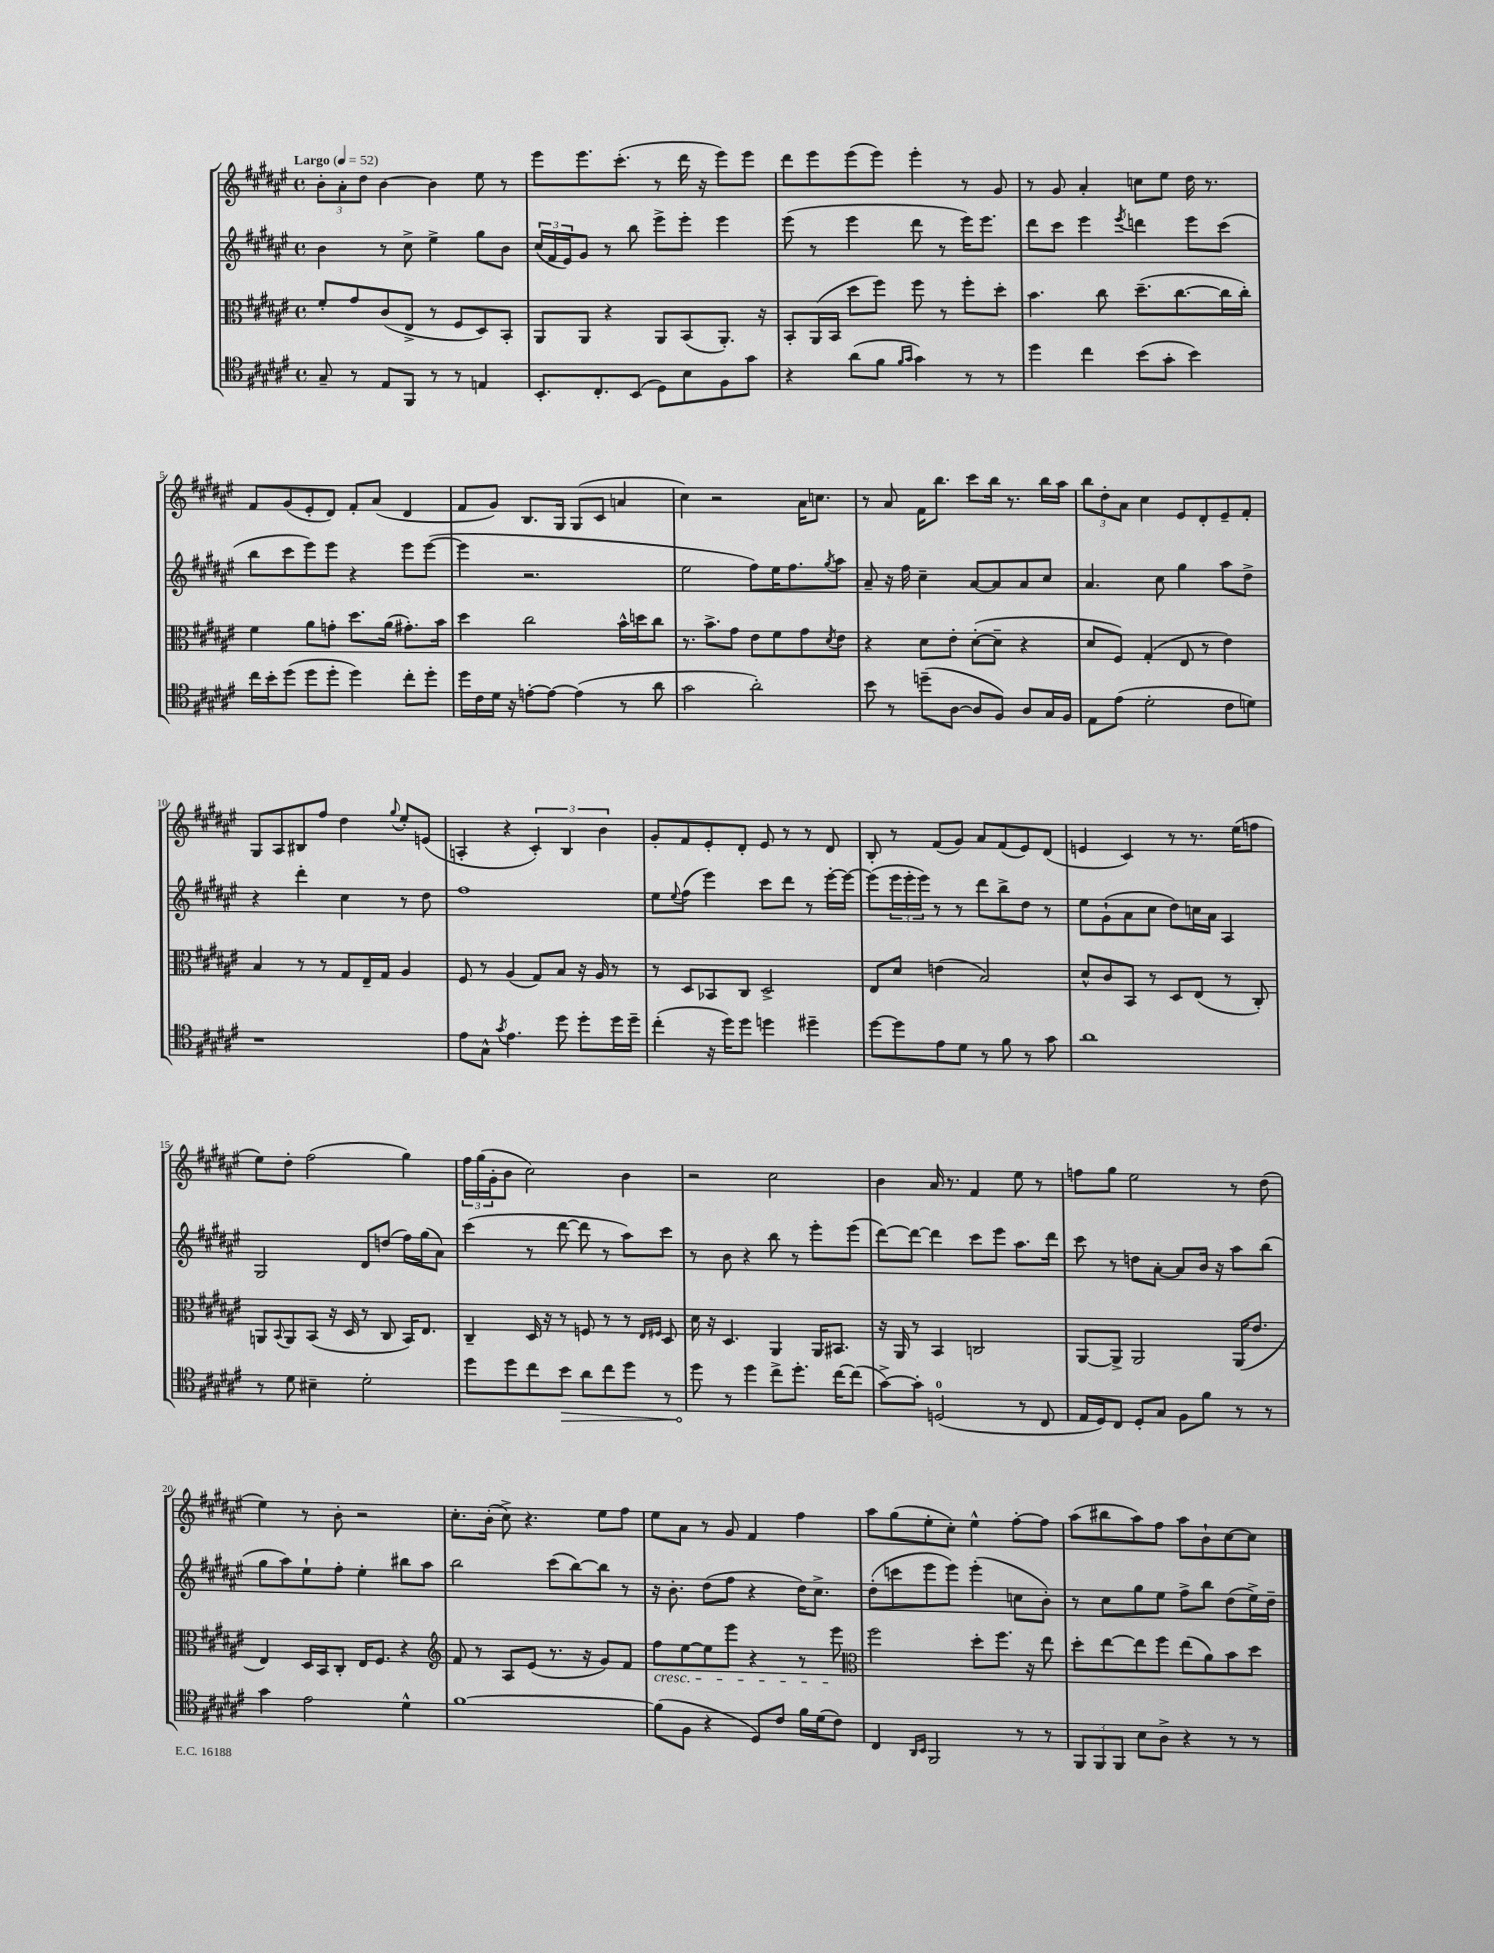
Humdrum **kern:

**kern	**kern	**kern	**kern
*staff4	*staff3	*staff2	*staff1
*clefC4	*clefC3	*clefG2	*clefG2
*k[f#c#g#d#a#e#]	*k[f#c#g#d#a#e#]	*k[f#c#g#d#a#e#]	*k[f#c#g#d#a#e#]
*M4/4	*M4/4	*M4/4	*M4/4
*met(c)	*met(c)	*met(c)	*met(c)
*MM52	*MM52	*MM52	*MM52
8G#~/	8f#'/L	4b\	12b'\L
.	.	.	12a#'\
8r	8g#/	.	.
.	.	.	12dd#\J
8E#/L	(8c#/	8r	[4b\
8FF#/J	8E#^/J	8cc#^\	.
8r	8r	4ee#^\	4b\]
8r	8F#/L	.	.
4E/	8D#/)	8gg#\L	8ee#\
.	8BB'/J	8b\J	8r
=	=	=	=
8.BB'/L	8AA#/L	(24cc#/LL	8eee#\L
.	.	24f#/	.
.	.	24e#/J)	.
.	8AA#/J	8g#/J	8.eee#\
8.C#'/	.	.	.
.	4r	8r	.
.	.	.	(8.ccc#'\J
(8BB/J	.	8bb\	.
8D#\L)	8AA#/L	8eee#^\L	8r
8B\	(8BB/	8eee#'\J	16ddd#\
.	.	.	16r
8F#\	8.AA#'/J)	4eee#\	8eee#\L)
8g#\J	.	.	8eee#\J
.	16r	.	.
=	=	=	=
4r	8BB'/L	(8eee#\	8ddd#\L
.	(16AA#/L	8r	8eee#\
.	16BB/JJ	.	.
(8a#\L	8dd#\L	4eee#\	(8eee#\
8f#\J	8ff#\J)	.	8eee#\J)
16qqf#/LL	.	.	.
16qqg#/JJ	.	.	.
4g#\)	8ff#\	8ddd#\	4eee#'\
.	8r	8r	.
8r	8ff#'\L	16eee#\LK)	8r
.	.	8.eee#\J	.
8r	8dd#'\J	.	8g#/
=	=	=	=
4dd#\	4.b\	8ddd#\L	8r
.	.	8ccc#\J	8g#/
4cc#\	.	4eee#\	4a#'/
.	8cc#\	.	.
.	.	8qeee#/	.
(8b\L	(8.dd#~\L	4ddd\	8cc\L
8g#'\J	.	.	8ee#\J
.	[8.cc#\	.	.
4b\)	.	8eee#\L	16dd#\
.	.	.	8.r
.	16cc#\]L	(8ccc#\J	.
.	16cc#'\JJ)	.	.
=	=	=	=
16cc#\LL	4f#\	8bb\L	8f#/L
16b'\J	.	.	.
(8dd#\J	.	8ccc#\	(8g#/
8dd#\L	8a#\L	8eee#\)	8e#'/
8dd#'\J	8g'\J	8eee#\J	8d#/J)
4dd#\)	8.dd#\L	4r	8f#'/L
.	.	.	(8a#/J
.	(16a#\Jk	.	.
8cc#'\L	8.g#'\L)	8eee#\L	4d#/
8dd#'\J	.	([8eee#\J	.
.	16b\Jk	.	.
=	=	=	=
16dd#\LL	4dd#\	4eee#\]	8f#/L
16c#\	.	.	.
16d#\JJ	.	.	8g#/J)
16r	.	.	.
[8e'\L	2cc#\	2.r	8.B/L
8e\_J	.	.	.
.	.	.	16G#/Jk
(4e\]	.	.	(8G#/L
.	.	.	8c#/J
8r	16b^^\LL	.	4a/
.	16dd\J	.	.
8a#\	8cc#\J	.	.
=	=	=	=
2g#\	8.r	2ee#\	4cc#\)
.	8.b^\L	.	.
.	.	.	2r
.	8g#\J	.	.
2a#'\)	8e#\L	8ff#\L)	.
.	8f#\	16ee#\K	.
.	.	8.ff#\	.
.	8g#\	.	16a#\LK
.	.	.	8.cc\J
.	8qd#/	8qgg#/	.
.	8e#\J	8aa#\J	.
=	=	=	=
8b\	4r	8a#~/	8r
8r	.	16r	8a#/
.	.	16ff#\	.
(8dd~\L	8d#\L	4cc#~\	16f#\LK
.	.	.	8.bb\J
[8A#\J	8e#'\J	.	.
8A#/]L	([8d#'\L	[8a#/L	8ccc#\L
8F#/J)	8d#~\]J	8a#/]	16bb\Jk
.	.	.	8.r
8A#/L	4r	8a#/	.
16G#/L	.	8cc#/J	16bb\LL
16F#/JJ	.	.	16aa#\JJ
=	=	=	=
8E#\L	8d#/L	4.a#/	12bb\L
.	.	.	12dd#'\
(8e#\J	8F#/J)	.	.
.	.	.	12a#\J
2d#'\	(4G#'/	.	4cc#\
.	.	8cc#\	.
.	8E#/	4gg#\	8e#/L
.	8r	.	8d#'/
8c#\L	4e#\)	8aa#\L	8e#~/
8d\J)	.	8dd#^\J	8f#'/J
=	=	=	=
1r	4B/	4r	8G#/L
.	.	.	8A#/
.	8r	4ddd#'\	8B#/
.	8r	.	8ff#/J
.	8G#/L	4cc#\	4dd#\
.	16E#~/L	.	.
.	16G#/JJ	.	.
.	.	.	8qqgg#/
.	4A#/	8r	8ee#'/L
.	.	8dd#\	(8e/J
=	=	=	=
8e#\L	8F#/	1ff#	4A'/
8G#^^\J	8r	.	.
8qg#/	.	.	.
4.e#\	(4A#/	.	4r
.	8G#/L)	.	6c#'/)
8dd#\	8B/J	.	.
.	.	.	6B/
8dd#'\L	16r	.	.
.	16A#/	.	.
.	.	.	6b\
16dd#\L	8r	.	.
16dd#~\JJ	.	.	.
=	=	=	=
(4cc#'\	8r	8ee#\L	8g#'/L
.	.	8qqee#/	.
.	8D#/L	(8ff#\J	8f#/
16r	8BB-/	4eee#\)	8e#'/
16dd#\LK)	.	.	.
8dd#\J	8C#/J	.	8d#'/J
4dd\	2D#^/	8ccc#\L	8e#/
.	.	8ddd#\J	8r
4dd#~\	.	8r	8r
.	.	[16eee#'\LL	8d#/
.	.	16eee#\_JJ	.
=	=	=	=
[8dd#\L	8E#/L	(8eee#\]L	8B'/
8dd#\]	8d#/J	24eee#\L	8r
.	.	24eee#'\	.
.	.	24eee#\JJ)	.
8e#\	(4e\	8r	(8f#/L
8d#\J	.	8r	8g#/J)
8r	2B/)	8ddd#\L	8a#/L
8f#\	.	8bb^\	(8f#/
8r	.	8dd#\J	8e#/)
8g#\	.	8r	(8d#/J
=	=	=	=
1a#	8d#^^/L	8ee#\L	4e/
.	8c#/	(8g#`\	.
.	8BB/J	8a#\	4c#/)
.	8r	8cc#\J	.
.	8D#/L	8dd#\L)	8r
.	(8E#/J	16cc\L	8.r
.	.	16a#\JJ	.
.	8r	4A#/	.
.	.	.	(16ee#\LK
.	8C#'/)	.	8ff\J
=	=	=	=
8r	8AA/L	2G#/	8ee#\L)
.	8qqBB/	.	.
8d#\	8AA/	.	8dd#'\J
4B#~\	(8BB/J	.	(2ff#\
.	16r	.	.
.	16D#/	.	.
2d#'\	8r	8d#/L	.
.	8C#/	(8dd/J	.
.	16BB/LK)	16ff#\LL)	4gg#\)
.	8.E#/J	(16gg#\J	.
.	.	8a#\J)	.
=	=	=	=
8dd#\L	4C#~/	(4ccc#\	24ff#\LL
.	.	.	(24gg#\
.	.	.	24g#'\J
8dd#\	.	.	8b\J
8cc#\	16D#/	8r	2cc#\)
.	16r	.	.
8b\J	8r	[8ddd#\	.
8a#\L	8F/	8ddd#\]	.
8cc#\	8r	8r	.
8dd#\J	8r	8aa#\L)	4b\
.	16qqE#/LL	.	.
.	16qqF#/JJ	.	.
8r	8D#/	8ccc#\J	.
=	=	=	=
8dd#\	16d#\	8r	2r
.	16r	.	.
8r	4.D#/	8b\	.
4dd#\	.	4r	.
8cc#^\L	4AA#/	8bb\	2cc#\
8.dd#'\J	.	8r	.
.	16AA#/LK	8eee#'\L	.
[16cc#\LK	8.BB#/J	.	.
(8cc#\]J	.	(8eee#\J	.
=	=	=	=
[8g#^\L)	16r	[8ddd#\L)	4b\
.	16AA#/	.	.
8g#'\]J	8r	8ddd#\_J	.
(2D/	4BB/	4ddd#\]	16a#/
.	.	.	8.r
.	2C/	8ccc#\L	4f#/
.	.	8eee#\J	.
8r	.	8.aa#\L	8ee#\
8C#/	.	.	8r
.	.	16ddd#\Jk	.
=	=	=	=
16E#/LL	[8AA#/L	8ccc#\	8ff\L
16D#/J)	.	.	.
8C#/J	8AA#^/]J	8r	8gg#\J
8D#'/L	2AA#/	8dd\L	2ee#\
8G#/J	.	[8a#'\J	.
8F#\L	.	8a#/]L	.
8f#\J	.	16b/Jk	.
.	.	16r	.
8r	(16AA#/LK	8aa#\L	8r
.	8.e#/J	.	.
8r	.	(8bb\J	(8dd#\
=	=	=	=
4g#\	4E#/)	8gg#\L	4ee#\)
.	.	8aa#\)	.
2e#\	16D#/LL	8ee#`\	8r
.	16BB/J	.	.
.	8C#'/J	8ff#'\J	8b'\
.	16E#/LK	4ee#'\	2r
.	8.F#/J	.	.
4d#^^\	4r	8bb#\L	.
.	.	8aa#\J	.
=	=	=	=
*	*clefG2	*	*
[1f#	8f#/	2bb\	8.cc#'\L
.	8r	.	.
.	.	.	(16b'\Jk
.	8A#/L	.	8cc#^\)
.	(8e#/J	.	4.r
.	8.r	(8ccc#\L	.
.	.	[8bb\)	.
.	16r	.	.
.	8g#/L)	8bb\]J	8ee#\L
.	8f#/J	8r	8ff#\J
=	=	=	=
(8f#\]L	8ff#\L	16r	8ee#\L
.	.	8.b'\	.
8F#\J	[8ee#\	.	8a#\J
4r	8ee#\]	(8dd#\L	8r
.	8eee#\J	8ff#\J	8g#/
8D#/L)	4r	4r	4f#/
8c#/J	.	.	.
16f#\LL	8r	16dd#\LK)	4ff#\
(16d#\J	.	8.cc#^\J	.
8c#\J)	8eee#\	.	.
=	=	=	=
*	*clefC3	*	*
4C#/	2ff#\	(8dd#'\L	8aa#\L
.	.	8ccc\	(8gg#\
16qqAA#/LL	.	.	.
16qqBB/JJ	.	.	.
2FF#/	.	8eee#\	8ee#'\
.	.	8eee#\J)	8cc#'\J)
.	8dd#'\L	(4eee#'\	4ee#^^\
.	8.ff#\J	.	.
8r	.	8cc\L	[8ff#'\L
.	16r	.	.
8r	8ee#\	8b'\J)	8ff#\]J
=	=	=	=
12FF#/L	8dd#'\L	8r	(8aa#\L
12FF#/	.	.	.
.	[8ee#\	8cc#\L	8bb#\
12FF#/J	.	.	.
8B\L	8ee#\]	8gg#\	8aa#\)
8A#^\J	8ff#\J	8ee#\J	8ff#\J
4r	(8ee#\L	8ff#^\L	8aa#\L
.	8a#\)	8bb\J	8b`\
8r	8b\	(8dd#\L	[8cc#\
8r	8dd#\J	16ee#^\L)	8cc#\]J
.	.	16dd#~\JJ	.
==	==	==	==
*-	*-	*-	*-
